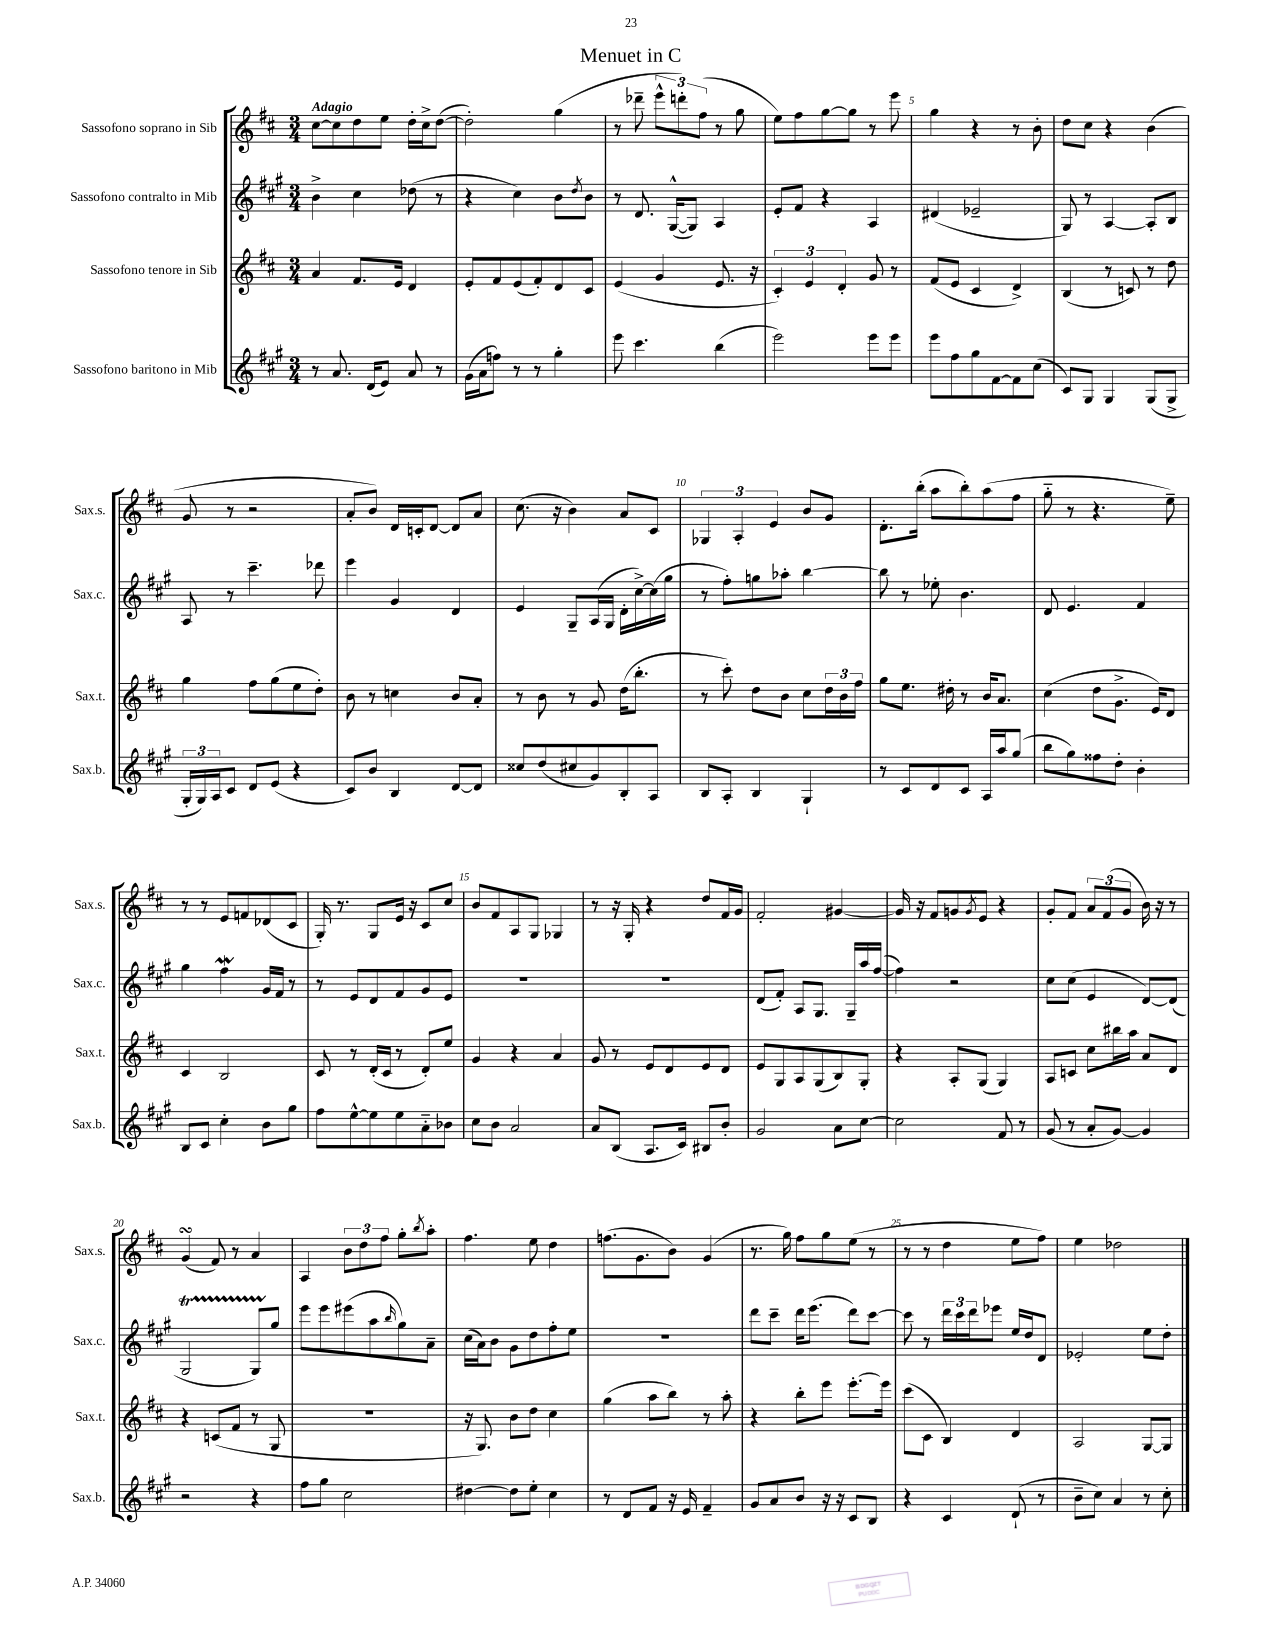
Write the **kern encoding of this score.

**kern	**kern	**kern	**kern
*staff4	*staff3	*staff2	*staff1
*clefG2	*clefG2	*clefG2	*clefG2
*k[f#c#g#]	*k[f#c#]	*k[f#c#g#]	*k[f#c#]
*M3/4	*M3/4	*M3/4	*M3/4
8r	4a	4b^	[8cc#
8.a	.	.	8cc#]
.	8.f#	4cc#	8dd
(16d	.	.	.
8e)	.	.	8ee
.	16e	.	.
8a	4d	(8dd-	16dd'
.	.	.	16cc#^
8r	.	8r	([8dd
=	=	=	=
(16g#	8e'	4r	2dd'])
16a	.	.	.
8ff)	8f#	.	.
8r	(8e	4cc#)	.
8r	8f#')	.	.
4gg#'	8d	8b	(4gg
.	.	8qdd	.
.	8c#	8b	.
=	=	=	=
8eee	(4e	8r	8r
4.ccc#	.	8.d	8ddd-~
.	4g	.	12eee^^
.	.	([16G#^^	.
.	.	.	12ddd')
.	.	8G#])	.
.	.	.	(12ff#
(4bb	8.e	4A	8r
.	.	.	8gg
.	16r	.	.
=	=	=	=
2eee)	6c#')	8e'	8ee)
.	.	8f#	8ff#
.	6e	.	.
.	.	4r	[8gg
.	6d'	.	.
.	.	.	8gg]
8eee	8g	4A	8r
8eee	8r	.	8eee
=	=	=	=
8eee	(8f#	(4d#	4gg
8ff#	8e	.	.
8gg#	4c#	2e-~	4r
[8f#	.	.	.
8f#]	4d^)	.	8r
(8cc#	.	.	8b'
=	=	=	=
8c#)	(4B	8G#)	8dd
8G#	.	8r	8cc#
4G#	8r	[4A	4r
.	8c)	.	.
(8G#	8r	8A']	(4b
8G#^	8dd	8B	.
=	=	=	=
24G#'	4gg	8A	8g
24G#)	.	.	.
24A	.	.	.
8c#	.	8r	8r
8d	8ff#	4.ccc#~	2r
(8e	(8gg	.	.
4r	8ee	.	.
.	8dd')	8ddd-	.
=	=	=	=
8c#)	8b	4eee	8a'
8b	8r	.	8b)
4B	4cc	4g#	16d
.	.	.	16c'
.	.	.	[8d
[8d	8b	4d	8d]
8d]	8a'	.	8a
=	=	=	=
8cc##	8r	4e	(8.cc#
(8dd	8b	.	.
.	.	.	16r
8cc#	8r	8G#~	4b)
8g#)	8g	(16A	.
.	.	16G#	.
8B'	(16dd	16d'	8a
.	8.bb'	[16cc#^)	.
8A	.	(16cc#]	8c#
.	.	16gg#	.
=	=	=	=
8B	8r	8r	6G-
8A'	8ccc#')	8ff#')	.
.	.	.	6A'
4B	8dd	8gg	.
.	.	.	6e
.	8b	8aa-'	.
4G#`	8cc#	[4bb	8b
.	24dd	.	8g
.	24b	.	.
.	24ff#	.	.
=	=	=	=
8r	8gg	8bb]	8.d'
8c#	8.ee	8r	.
.	.	.	(16bb'
8d	.	8ee-'	8aa
.	16dd#'	.	.
8c#	8r	4.b	8bb')
16A	16b	.	(8aa
16aa	8.a	.	.
(8gg#	.	.	8ff#
=	=	=	=
8bb	(4cc#	8d	8gg'~
8gg#)	.	4.e	8r
8ff##	8dd	.	4.r
8dd'	8.g^	.	.
4b'	.	4f#	.
.	16e)	.	.
.	8d	.	8ee~)
=	=	=	=
8B	4c#	4gg#	8r
8c#	.	.	8r
4cc#'	2B	4ff#	8e
.	.	.	8f
8b	.	16g#	(8d-
.	.	16f#	.
8gg#	.	8r	8c#
=	=	=	=
8ff#	8c#	8r	16G')
.	.	.	8.r
[8ee^^	8r	8e	.
8ee]	(16d'	8d	8G
.	16c#	.	.
8ee	8r	8f#	16e
.	.	.	16r
8a'~	8d')	8g#	8c#
8b-	8ee	8e	8cc#
=	=	=	=
8cc#	4g	2.r	8b
8b	.	.	8f#
2a	4r	.	8A
.	.	.	8G
.	4a	.	4G-
=	=	=	=
8a	8g	2.r	8r
(8B	8r	.	16r
.	.	.	16G'
8.A	8e	.	4r
.	8d	.	.
16c#)	.	.	.
8B#	8e	.	8dd
8b'	8d	.	16f#
.	.	.	16g
=	=	=	=
2g#	8e	(8d	2f#'
.	8G	8f#')	.
.	8A	8A	.
.	(8G	8.G#	.
8a	8B)	.	[4g#
.	.	16G#~	.
[8cc#	8G'	16aa	.
.	.	([16ff#	.
=	=	=	=
2cc#]	4r	4ff#])	16g#]
.	.	.	16r
.	.	.	8f#
.	8A'	2r	8g
.	.	.	8qg
.	(8G	.	8e
8f#	4G)	.	4r
8r	.	.	.
=	=	=	=
(8g#	8A	8cc#	8g'
8r	8c	(8cc#	8f#
8a'	8cc#	4e	12a
.	.	.	(12f#
[8g#)	16bb#	.	.
.	.	.	12g
.	16aa	.	.
4g#]	8a	[8d)	16b)
.	.	.	16r
.	8d	(8d]	8r
=	=	=	=
2r	4r	2G#	(4g
.	(8c	.	8f#)
.	8f#	.	8r
4r	8r	8G#)	4a
.	8G	8gg#	.
=	=	=	=
8ff#	2.r	8eee	4A
8gg#	.	8eee	.
2cc#	.	(8eee#	12b
.	.	.	12dd
.	.	8aa	.
.	.	.	12ff#
.	.	16qqbb	.
.	.	8gg#)	8gg'
.	.	.	8qbb
.	.	8a~	8aa'
=	=	=	=
[4dd#	16r	(16cc#	4.ff#
.	8.G)	16a)	.
.	.	8b	.
8dd#]	8b	8g#	.
8ee'	8dd	8dd	8ee
4cc#	4cc#	8ff#'	4dd
.	.	8ee	.
=	=	=	=
8r	(4gg	2.r	(8.ff
8d	.	.	.
.	.	.	8.g
8f#	8aa	.	.
16r	8bb)	.	8b)
16e	.	.	.
4f#~	8r	.	(4g
.	8aa'	.	.
=	=	=	=
8g#	4r	8ddd	8.r
8a	.	8ccc#~	.
.	.	.	16gg)
8b	8bb'	16ddd	8ff#
.	.	(8.eee	.
16r	8eee	.	8gg
16r	.	.	.
8c#	[8.eee'	8ddd)	(8ee
8B	.	[8ccc#	8r
.	16eee]	.	.
=	=	=	=
4r	(8ccc#	8ccc#]	8r
.	8c#	8r	8r
4c#	4B)	24ddd	4dd
.	.	24ccc#	.
.	.	24ddd	.
.	.	8eee-	.
(8d`	4d	16ee	8ee
.	.	16dd	.
8r	.	8d	8ff#)
=	=	=	=
8b~	2A	2e-'	4ee
8cc#)	.	.	.
4a	.	.	2dd-
8r	[8G	8ee	.
8cc#'	8G]	8dd'	.
==	==	==	==
*-	*-	*-	*-
